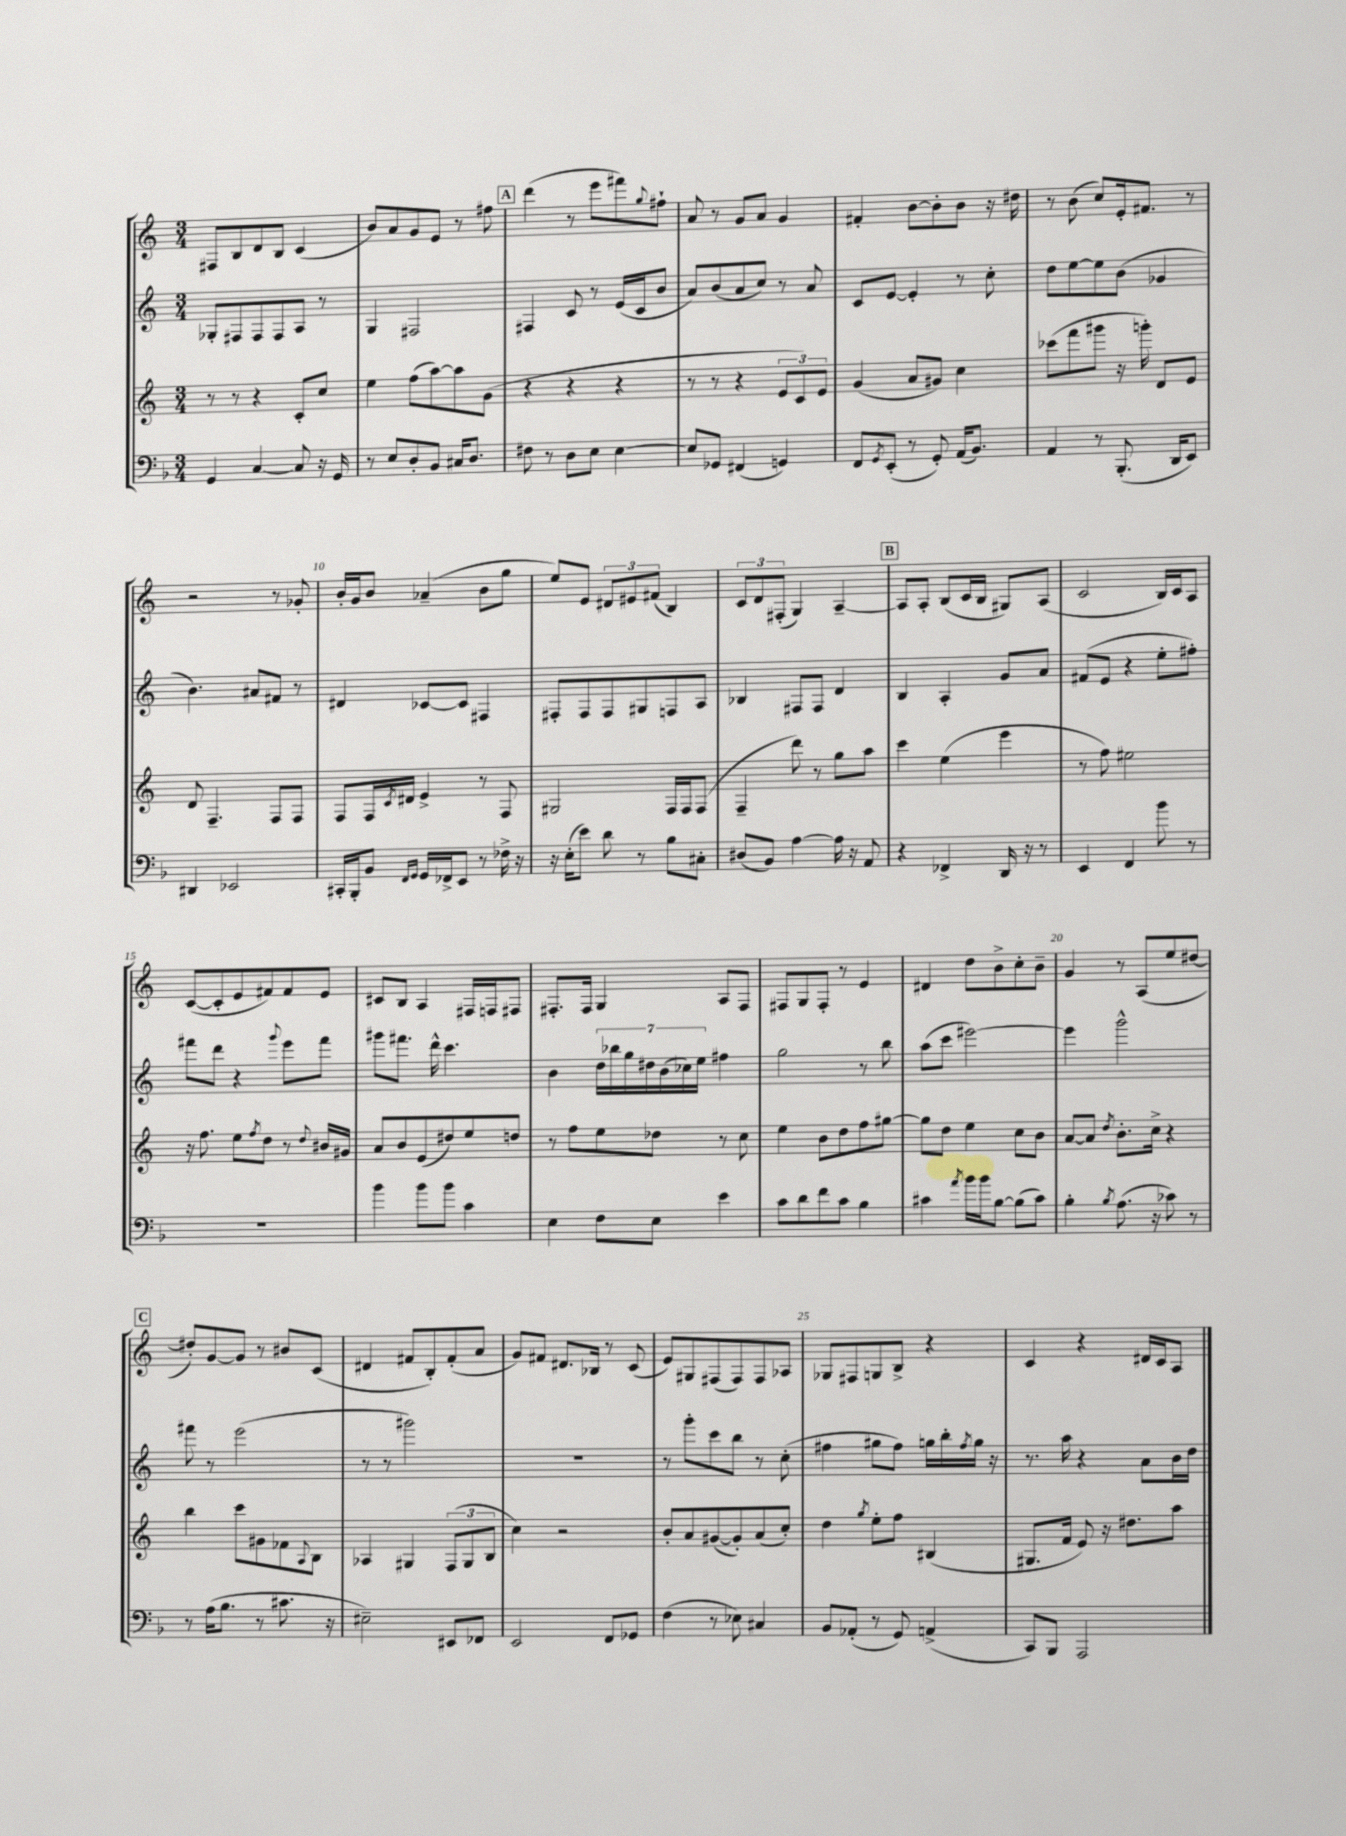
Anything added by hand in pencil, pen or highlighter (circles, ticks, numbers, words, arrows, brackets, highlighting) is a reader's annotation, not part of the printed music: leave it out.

**kern	**kern	**kern	**kern
*part4	*part3	*part2	*part1
*staff4	*staff3	*staff2	*staff1
*clefF4	*clefG2	*clefG2	*clefG2
*k[b-]	*k[]	*k[]	*k[]
*M3/4	*M3/4	*M3/4	*M3/4
=3	=3	=3	=3
4GG/	8r	8G-X'/L	8F#X/L
.	8r	8F#X/	8B/
[4C/	4r	8F#/	8d/
.	.	8F#/	8B/J
8C/]	8c'/L	8A/J	(4c/
16r	8cc/J	8r	.
16GG/	.	.	.
=4	=4	=4	=4
8r	4ee\	4G/	8b/L)
8E/L	.	.	8a/
8D'/	(8ff\L	2F#X/	8g/
8BB-/J	[8aa\)	.	8e/J
16C#X/KL	8aa\]	.	8r
8.D/J	.	.	.
.	(8g\J	.	8ff#X\
!!LO:REH:place=s1:t=A
=5	=5	=5	=5
8F#X\	4r	4F#X/	(4ddd\
8r	.	.	.
8D\L	4r	8c/	8r
8E\J	.	8r	8eee\L
[4E\	4r	(16e/LL	8fff#X\)
.	.	16c/J	.
.	.	.	8qqgg/
.	.	8b/J	8ff#X`\J
=6	=6	=6	=6
8E/L]	8r	8a/L)	8a/
8GG-X/J	8r	(8b/	8r
(4FF#X/	4r	8a/	8g/L
.	.	8cc/J)	8a/J
4GGn/)	12e/L	8r	4g/
.	12c/)	.	.
.	.	8a/	.
.	12e/J	.	.
=7	=7	=7	=7
8FF/L	(4g/	8c/L	4f#X'/
8qGG/	.	.	.
(8EE'/J	.	[8e/J	.
8r	8a/L	4e'/]	[8b\L
8GG'/)	8g#X/J)	.	8b'\]
(16AA/KL	4cc\	8r	8b\J
8.BB-/J)	.	.	.
.	.	8cc'\	16r
.	.	.	16dd#X\
=8	=8	=8	=8
4AA/	(8ccc-X\L	8dd\L	8r
.	8fff\	[8ee\	(8b\
8r	8ggg#X\J	8ee\]	8cc/L)
(8.BBB-'/	16r	(8b\J	16e'/k
.	16gggn'\)	.	8.f#X/J
.	8d/L	4g-X/	.
16DD/KL	.	.	.
8EE/J)	8e/J	.	8r
!!LO:LB:g=z
=9	=9	=9	=9
4DD#X/	8d/	4.b\)	2r
.	4.F~/	.	.
2EE-X/	.	.	.
.	.	8a#X/L	.
.	8F/L	8f#X/J	8r
.	8F/J	8r	8g-X'/
=10	=10	=10	=10
16CC#X'/LL	8F/L	4d#X/	16b'/LL
16BBB-'/J	.	.	16g/J
8BB-/J	16F/L	.	8b/J
.	8qc/	.	.
.	16d#X/JJ	.	.
16qqFF/LL	.	.	.
16qqGG/JJ	.	.	.
16GG/LL	4e^/	[8c-X/L	(4a-X~/
16FF-X^/J	.	.	.
8EE/J	.	8c-/J]	.
8r	8r	4F#X/	8b\L
16F-X^\	8F/	.	8gg\J
16r	.	.	.
=11	=11	=11	=11
16r	2G#X/	8F#X'/L	8ee/L)
(16E'\KL	.	.	.
8e\J)	.	8F#/	8e/J
8d\	.	8F#/	12d#X/L
.	.	.	12e#X/
8r	.	8G#X/	.
.	.	.	(12f#X/J
8B-\L	16F/LL	8Fn/	4B/)
.	16F/J	.	.
8C#X'\J	(8F/J	8A/J	.
=12	=12	=12	=12
(8D#X/L	4F~/	4B-X/	12c/L
.	.	.	12d/
8BB-/J)	.	.	.
.	.	.	(12F#X'/J
[4A\	8ddd\)	8F#X/L	4G/)
.	8r	8F#/J	.
16A\]	8gg\L	4d/	[4A~/
16r	.	.	.
8AA/	8aa\J	.	.
!!LO:REH:place=s1:t=B
=13	=13	=13	=13
4r	4ccc\	4B/	8A/L]
.	.	.	8A'/J
4FF-X^/	(4ee\	4A'/	(8B/L
.	.	.	16c/L
.	.	.	16B/JJ
16DD/	4eee\	8g/L	8G#X/L)
16r	.	.	.
8r	.	8a/J	(8A/J
=14	=14	=14	=14
4EE/	8r	(8f#X/L	2c/
.	8ff\)	8e/J	.
4FF/	2ee#X\	4r	.
8b-\	.	8ee'\L	16B/LL)
.	.	.	16c/J
8r	.	8ff#X'\J)	8A/J
!!LO:LB:g=z
=15	=15	=15	=15
2.r	16r	8fff#X\L	([8c/L
.	8.ff\	.	.
.	.	8ddd\J	8c'/]
.	8ee\L	4r	8e/
.	8qff/	.	.
.	8dd\J	.	8f#X/)
.	.	8qqggg/	.
.	8r	8eee\L	8f#/
.	8qqdd/	.	.
.	16b#X/LL	8fff#\J	8e/J
.	16g#X/JJ	.	.
=16	=16	=16	=16
4b-\	8a/L	8ggg#X\L	8c#X/L
.	8b/	8.fff#X\J	8B/J
8b-\L	(8e/	.	4A/
.	.	16ddd^^\	.
8b-\J	8dd#X/)	4.ccc\	.
4c\	8ee/	.	16F#X/LL
.	.	.	16Fn/J
.	8ddn/J	.	8F#X/J
=17	=17	=17	=17
4E\	8r	4b\	8.F#X'/L
.	8ff\L	.	.
.	.	.	16F#/Jk
8F\L	8ee\	28dd\LL	4G/
.	.	28bb-X\	.
.	.	28gg\	.
.	.	28dd#X\	.
8E\J	8dd-X\J	.	.
.	.	(28b\	.
.	.	28cc-X\)	.
.	.	28ee\JJ	.
4e\	8r	4ff#X\	8A/L
.	8cc\	.	8F#/J
=18	=18	=18	=18
8c\L	4ee\	2gg\	8F#X/L
8d\	.	.	8G/
8f\	8b\L	.	8F#'/J
8c\J	8dd\	.	8r
4B-\	8ff\	8r	4e/
.	[8gg#X\J	8bb\	.
=19	=19	=19	=19
4c#X\	8gg#\L]	(8aa\L	4d#X/
.	8dd\J	8ccc\J	.
8qa/	.	.	.
16b-\LL	4ee\	[2eee#X\)	8dd\L
16b-\J	.	.	.
[8B-\J	.	.	8b^\
(8B-\L]	8cc\L	.	8cc'\
8c#\J)	8b\J	.	8b~\J
=20	=20	=20	=20
4B-'\	[8a/L	4eee#\]	4g/
.	8a/J]	.	.
8qB-/	8qdd/	.	.
(8.A\	8.b'\L	2ggg^^\	8r
.	.	.	(8A/L
16r	16cc^\Jk	.	.
8c-X\)	4r	.	8ee/
8r	.	.	[8dd#X/J
!!LO:LB:g=z
!!LO:REH:place=s1:t=C
=21	=21	=21	=21
8r	4bb\	8fff#X\	8dd#X'/L])
(16A\KL	.	8r	[8g/
8.B-\J	.	.	.
.	8ccc\L	(2eee\	8g/J]
8r	8g#X\	.	8r
8.c#X\	8f-X\	.	8b#X/L
.	8qqA/	.	.
.	8B\J	.	(8c/J
16r	.	.	.
=22	=22	=22	=22
2E#X~\)	4A-X/	8r	4d#X/
.	.	8r	.
.	4G#X/	2ggg#X\)	8f#X/L
.	.	.	8B'/)
8EE#X/L	(12F/L	.	(8f#'/
.	12G#/	.	.
8FF-X/J	.	.	8a/J
.	12B/J	.	.
=23	=23	=23	=23
2EE/	4cc\)	2.r	8g/L)
.	.	.	8f#X/J
.	2r	.	8.d#X/L
.	.	.	16B-X/Jk
8FF/L	.	.	8r
8GG-X/J	.	.	(8c/
=24	=24	=24	=24
(4F\	8b'/L	8r	8e/L)
.	8a/	8ggg'\L	8G#X/
8r	([8g#X/	8ccc\	(8F#X/
8E-X\)	8g#'/])	8bb\J	8F#/)
4C#X/	(8a/	8r	8F#/
.	8cc'/J)	(8cc'\	8A-X/J
=25	=25	=25	=25
8BB-/L	4dd\	4ff#X\	8G-X/L
(8AA-X'/J	.	.	8F#X/
.	8qgg/	.	.
8r	8ee'\L	8gg#X\L	8Gn/
8GG/)	8ff\J	8ff#\J)	8B^/J
(4AAn^/	(4B#X/	16ggn\LL	4r
.	.	16bb'\	.
.	.	8qff#/	.
.	.	16gg\JJ	.
.	.	16r	.
=26	=26	=26	=26
8CC/L)	8.G#X/L	8.r	4c/
8BBB-/J	.	.	.
.	16f/Jk	16aa\	.
2AAA/	8e/)	4r	4r
.	16r	.	.
.	8.dd#X\L	.	.
.	.	8a\L	16d#X/LL
.	.	.	16c/J
.	8aa\J	16b\L	8A/J
.	.	16dd\JJ	.
==	==	==	==
*-	*-	*-	*-
